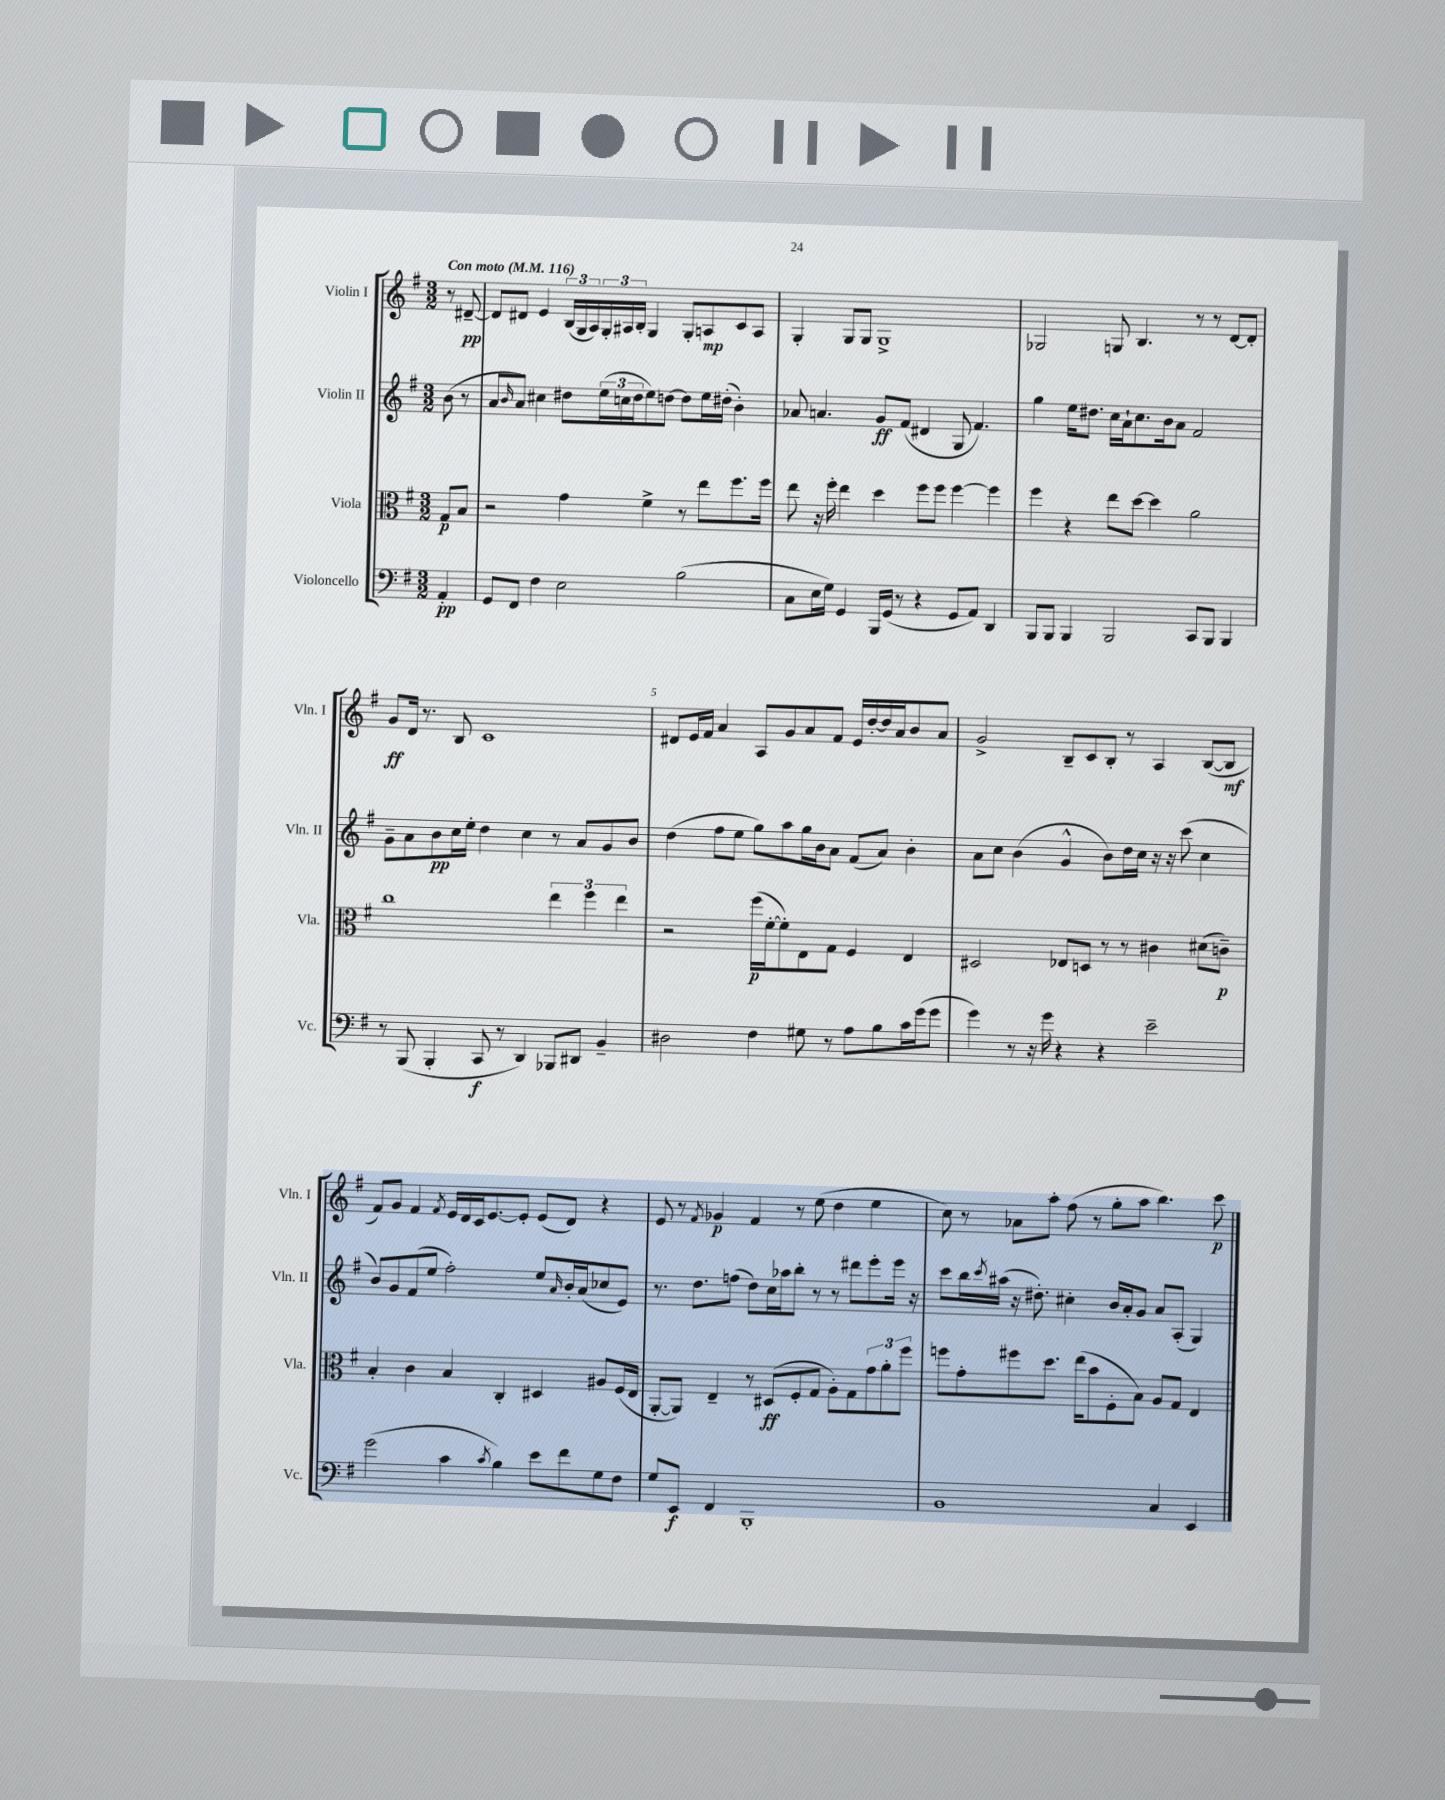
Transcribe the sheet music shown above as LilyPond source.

<<
\new StaffGroup <<
\new Staff = "s0" \with { instrumentName = "Violin I" shortInstrumentName = "Vln. I" } {
    \clef treble \key g \major \numericTimeSignature \time 3/2 \partial 4 \tempo "Con moto" 4 = 116
    r8 dis'8~--\pp |
    dis'8 dis'8 e'4 \tuplet 3/2 { b16( g16 a16) } \tuplet 3/2 { g16-. ais16 b16-. } g4 g8-. a8\mp c'8 a8 |
    g4-. g8 g8 g1-> |
    ges2 g8 b4. r8 r8 d'8~ d'8-. |
    g'8\ff d'16 r8. b8 c'1 |
    dis'8 e'16 fis'16 a'4 a8 g'8 a'8 fis'8 e'16 d''16~-. d''16 a'16 b'8 a'8 |
    g'2-> b8-- c'8 b8-. r8 a4 b8~( b8\mf |
    fis'8) g'8 fis'4 \acciaccatura { fis'8 } e'16 d'16 c'16 e'8.~ e'8-. e'8( d'8) r4 |
    e'8 r8 \acciaccatura { fis'8 } ges'4\p fis'4 r8 e''8( d''4 e''4 |
    c''8) r8 aes'8 a''8-. fis''8( r8 g''8-. a''8 b''4.) c'''8\p \bar "|." |
}
\new Staff = "s1" \with { instrumentName = "Violin II" shortInstrumentName = "Vln. II" } {
    \clef treble \key g \major \numericTimeSignature \time 3/2 \partial 4
    b'8( r8 |
    a'8 \grace { b'16 } a'8) cis''4 dis''8 \tuplet 3/2 { e''16( c''16 dis''16 } e''8) d''8~ d''8 e''16 dis''16-.( b'4-.) |
    aes'8 a'4. g'8\ff fis'8( dis'4 g8 fis'4.) |
    g''4 e''16 dis''8. c''16 a'16-! c''8. b'16 a'8 fis'2 |
    g'8-- a'8 b'8\pp c''16 e''16-. d''4 c''4 r8 a'8 g'8 b'8 |
    d''4( fis''8 e''8 g''8) a''8 g''16 b'16 a'8 fis'8( a'8) b'4-. |
    a'8 c''8 b'4( g'4-^ b'8) d''16 c''16 r16 r16 c'''8( c''4 |
    b'8) g'8 fis'8( e''8 fis''2-.) e''8 \grace { a'16 } b'16-. a'16( ces''8 e'8) |
    r8. d''8. f''8( d''8) c''16 aes''16 b''8-. r8 r8 dis'''8 e'''8-. e'''16 r16 |
    c'''8 b''16 \acciaccatura { c'''8 } ais''16( r16 dis''8.-.) cis''4-. b'16 a'16-. g'8 a'8 a8-.( g4) \bar "|." |
}
\new Staff = "s2" \with { instrumentName = "Viola" shortInstrumentName = "Vla." } {
    \clef alto \key g \major \numericTimeSignature \time 3/2 \partial 4
    g8\p b8 |
    r2 g'4 fis'4-> r8 e''8 fis''8. fis''16 |
    e''8 r16 fis''16-. e''4 d''4 fis''8 fis''8 fis''4~ fis''4 |
    fis''4 r4 e''8 d''8~ d''4 a'2 |
    c''1 \tuplet 3/2 { e''4 fis''4 e''4 } |
    r2 fis''16\p( fis'16~-. fis'8-.) e8 g8 fis4 e4 |
    dis2 ees8 d8 r8 r8 cis'4 dis'8( c'8--\p) |
    b4-. c'4 b4 c4-. dis4 ais8 fis16( e16 |
    a,8~-. a,8) e4-- r8 dis8\ff( fis8-. g8 a8-.) g8 \tuplet 3/2 { g'8 a'8-. fis''8 } |
    f''8 g'8-. fis''8 d''8. e''16( b'8 fis8-. b8) a8 g8 e4 \bar "|." |
}
\new Staff = "s3" \with { instrumentName = "Violoncello" shortInstrumentName = "Vc." } {
    \clef bass \key g \major \numericTimeSignature \time 3/2 \partial 4
    a,4-.\pp |
    g,8 fis,8 fis4 e2 b2( |
    c8 e16 g16) g,4 b,,16 g,16( r8 r4 g,8 a,8) d,4 |
    b,,8 b,,8 b,,4 b,,2 c,8 b,,8 b,,4 |
    r8 b,,8( b,,4-. c,8\f r8 d,4) bes,,8 dis,8 b,4-- |
    dis2 fis4 gis8 r8 a8 b8 c'16 g'16( g'8 |
    g'4) r8 r16 g'16 r4 r4 e'2-- |
    g'2( c'4 \acciaccatura { c'8 } b4) e'8 fis'8 g8 fis8 |
    g8 e,8\f fis,4 b,,1-. |
    b,1 c4 e,4 \bar "|." |
}
>>
>>
\layout { \context { \Score \override BarNumber.break-visibility = ##(#f #t #t) barNumberVisibility = #(every-nth-bar-number-visible 5) } }
